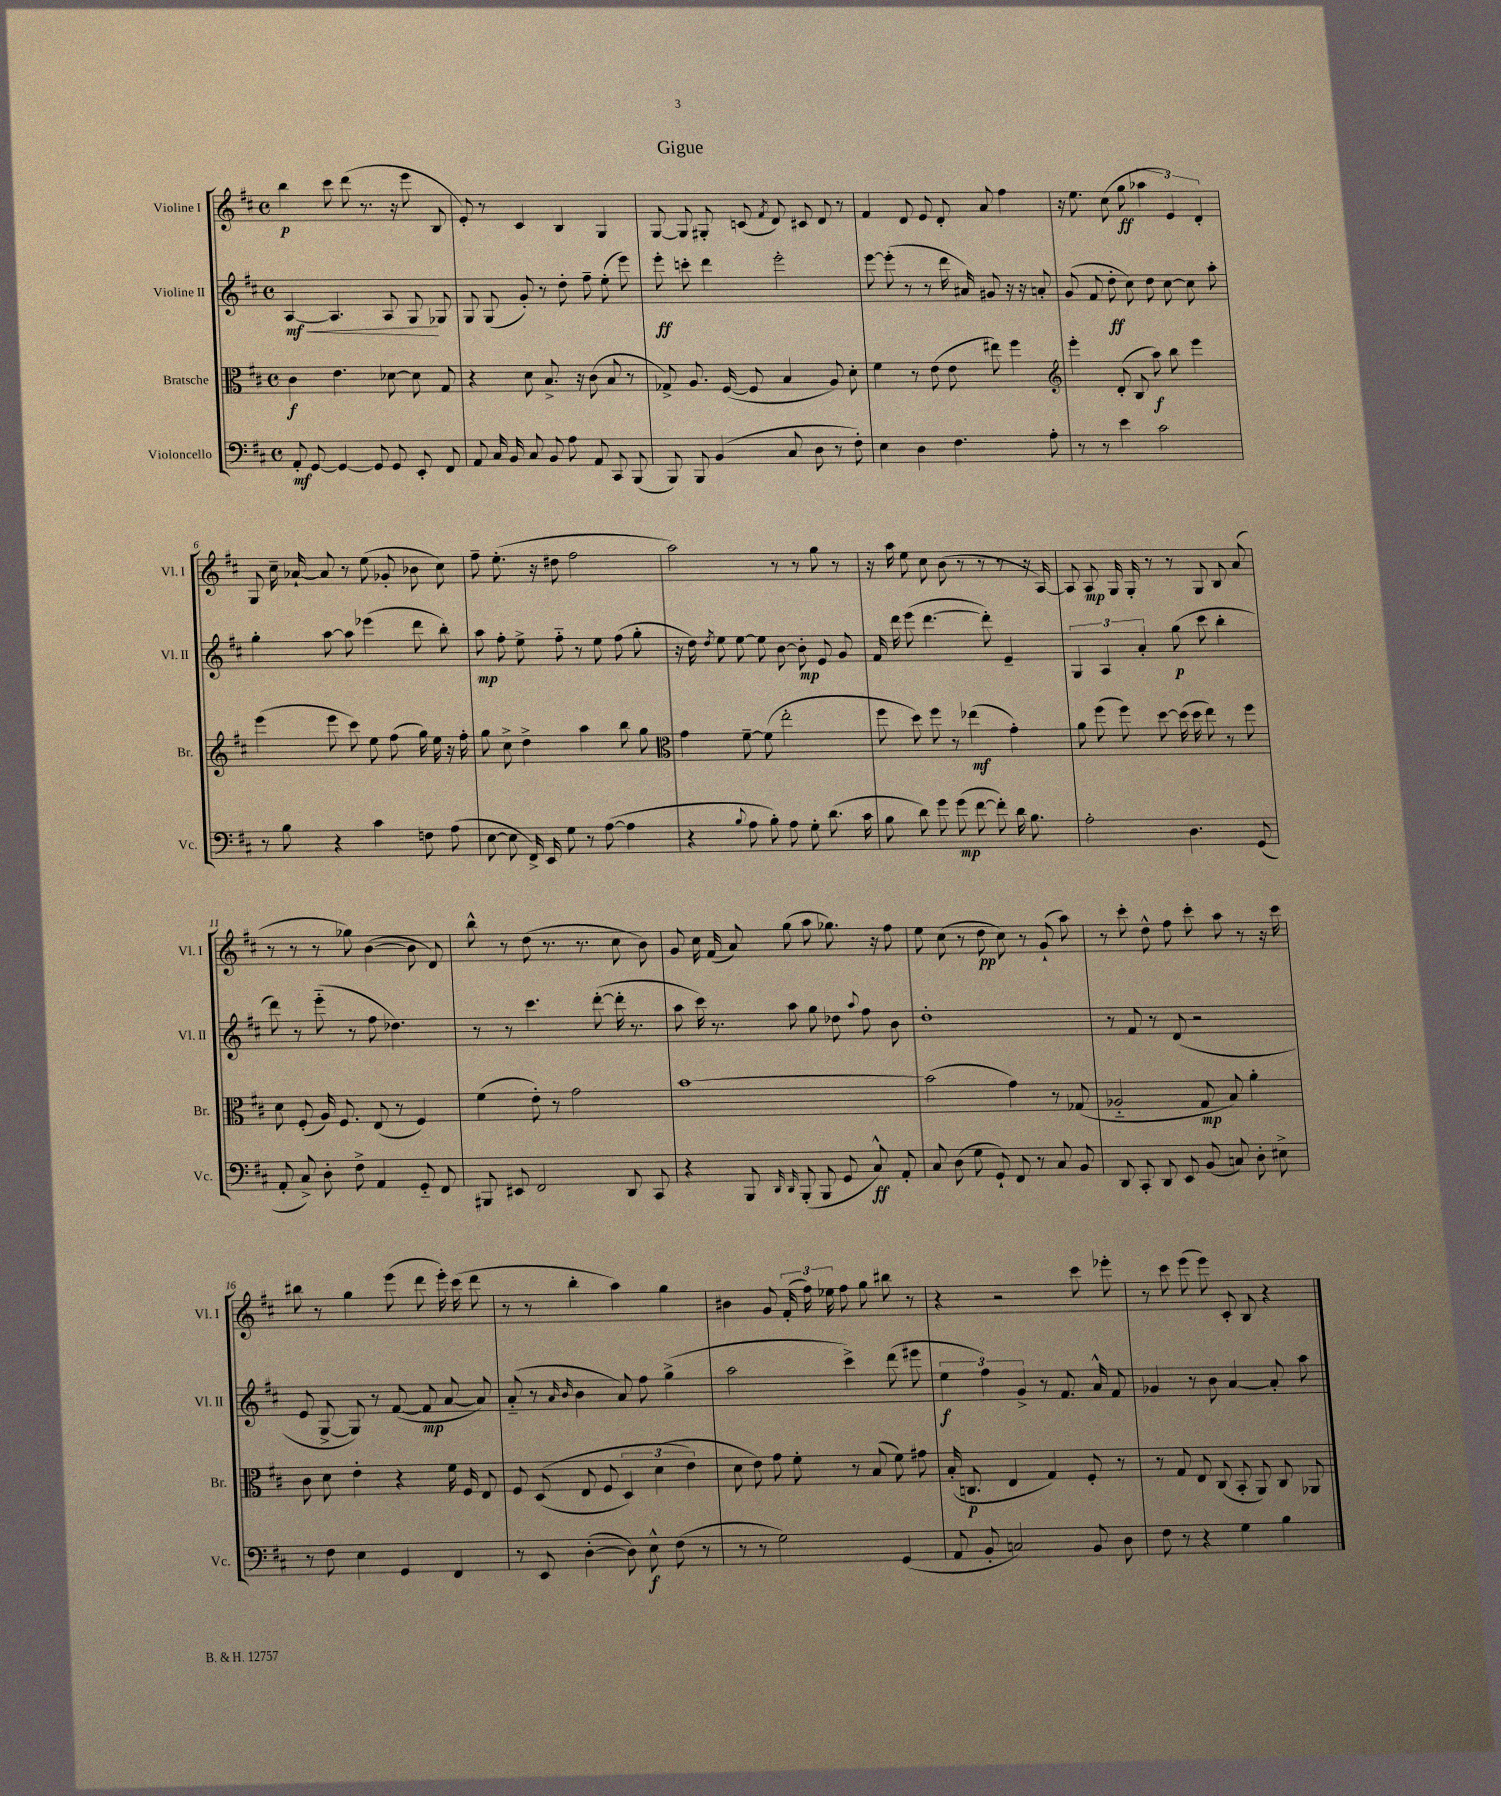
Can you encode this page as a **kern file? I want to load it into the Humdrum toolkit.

**kern	**kern	**kern	**kern
*staff4	*staff3	*staff2	*staff1
*clefF4	*clefC3	*clefG2	*clefG2
*k[f#c#]	*k[f#c#]	*k[f#c#]	*k[f#c#]
*M4/4	*M4/4	*M4/4	*M4/4
*met(c)	*met(c)	*met(c)	*met(c)
8AA'	4c#	[4A	4bb
[8GG	.	.	.
4GG_	4.e	4.A]	8ccc#
.	.	.	(8ddd
8GG]	.	.	8.r
8GG	[8d-	8A	.
.	.	.	16r
8EE'	8d-]	8G	8eee
8FF#	8G	8G-	8B
=	=	=	=
8AA	4r	8G	8e')
16C#	.	(8G	8r
16BB	.	.	.
8C#	8d	8g')	4c#
8BB	8.B^	8r	.
8A	.	8dd'	4B
.	16r	.	.
8AA	(8c#	8ff#~	.
8CC#	8B	(8ee'	4G
(8BBB	8r	8eee)	.
=	=	=	=
8BBB)	8G-^)	8eee'	[8G
8BBB	8.A	8ccc'	8G]
(4BB	.	4ddd	8G#'
.	([16F#	.	.
.	8F#]	.	(8c
.	.	.	8qf#
8C#	4B	2eee'	8d)
8D	.	.	8c#
8r	8A)	.	8d
8F#')	8d'	.	8r
=	=	=	=
4E	4f#	[8eee	4f#
.	.	(8eee']	.
4D	8r	8r	8d
.	(8e	8r	8e
4.F#	8e	16ddd	8d'
.	.	16a#)	.
.	8ee#)	8g#	8a
.	4ff#	16r	4ff#
.	.	16r	.
8A'	.	8a'	.
=	=	=	=
*	*clefG2	*	*
8r	4eee'	(8g	16r
.	.	.	8.ee
8r	.	8f#	.
4e	(8d'	8dd'	(8cc#
.	8B	8cc#)	8gg
2c#	8aa)	8dd	6aa-
.	8bb	[8cc#	.
.	.	.	6e)
.	4eee	8cc#]	.
.	.	.	6d'
.	.	8aa'	.
=	=	=	=
8r	(4eee	4gg'	8G
8B	.	.	16cc#~
.	.	.	[16a-`
4r	8eee	[8aa	8a-]
.	8ccc#)	8aa]	8r
4c#	8ee	(4eee-	(8ee
.	(8ff#	.	8g-'
8F	16gg)	8ddd	8b-
.	16ee	.	.
(8A	16r	8bb')	8cc#)
.	16ff#'	.	.
=	=	=	=
[8E	8gg	8aa	8ff#~
8E]	8cc#^	8ff#'	(8.ee'
16FF#^)	4dd^	8ee^	.
16EE	.	.	16r
8G	.	8ff#'~	8dd#
8r	4aa	8r	2ff#
([8A	.	8ee	.
4A]	8bb	(8ff#	.
.	8gg	8gg'	.
=	=	=	=
*	*clefC3	*	*
4r	4g	16r	2aa)
.	.	16dd)	.
.	.	8qdd	.
.	.	8ee	.
8qqB	.	.	.
8A	[8f#~	[8ee	.
8B')	(8f#]	8ee]	.
8A	2ee'	[8b	8r
8G'	.	8b']	8r
(8.d	.	8e	8gg
.	.	8g	8r
16c#	.	.	.
=	=	=	=
8B	8ff#	16f#	16r
.	.	16ddd	16aa
8d)	8dd)	(8eee	8ee
8g	8ff#	[4.ddd	8cc#
(8g	8r	.	(8b
[8f#	(4ee-	.	8r
8f#'])	.	8ddd'])	8r
16d	4g')	4e~	8r
8.B	.	.	.
.	.	.	16r
.	.	.	[16A)
=	=	=	=
2A'	8a	6G	8A]
.	(8ff#	.	8A
.	.	6A	.
.	8ff#)	.	16G
.	.	.	16G'
.	.	6a'	.
.	[8dd	.	8r
4.D	(16dd]	(8gg	8r
.	16dd	.	.
.	8ee)	8ccc#	8G
.	8r	4bb'	8B
(8GG	8ff#	.	(8a
=	=	=	=
8AA'	8d	8ddd)	8r
8C#^)	(8F#'	8r	8r
8D'	16A)	(8eee'~	8r
.	8.F#	.	.
8F#^	.	8r	8gg-)
4AA	(8E	8ff#	([4b
.	8r	4.dd-)	.
8GG'~	4F#)	.	8b]
8FF#	.	.	8d)
=	=	=	=
8BBB#	(4f#	8r	8bb^^
8EE#	.	8r	8r
2FF#	8e')	4.ccc#	(8dd
.	8r	.	8.r
.	2g	.	.
.	.	.	8.r
.	.	([8ddd'	.
8DD	.	16ddd']	8cc#
.	.	8.r	.
8CC#	.	.	8b)
=	=	=	=
4r	[1b	8aa	8g
.	.	16ccc#)	16cc#
.	.	8.r	(16f#
8BBB	.	.	8a)
16qqDD	.	.	.
16qqDD	.	.	.
(8BBB'	.	8aa	(8gg
8BBB	.	8gg	8aa
8GG	.	8dd-	8.gg-)
.	.	8qqaa	.
8C#^^)	.	8ff#	.
.	.	.	16r
8AA'	.	8b	8ff#
=	=	=	=
8C#	(2b]	1dd'	8ee
(8D	.	.	(8cc#
8G	.	.	8r
8GG`)	.	.	8dd
8FF#	4g)	.	8cc#)
8r	.	.	8r
8C#	8r	.	(8g`
8BB	(8G-	.	8aa)
=	=	=	=
8DD	2A-'~	8r	8r
8CC#'	.	8f#	8ccc#'
8DD	.	8r	8dd^^
8EE	.	(8d	8ff#
(8BB	8G	2r	8ccc#'
8C)	8B)	.	8aa
8D'	4a'	.	8r
8E#^	.	.	16r
.	.	.	16ccc#
=	=	=	=
8r	8c#	8e	8bb#
8F#	8d	[8G^	8r
4E	4e'	8G])	4gg
.	.	8r	.
4GG	4r	([8f#	(8eee
.	.	8f#]	8ddd
4FF#	16f#	[8a	16eee')
.	16F#	.	(16ccc#
.	8E	8a])	8ddd
=	=	=	=
8r	8F#	(8a'~	8r
8EE	&((8D	8r	8r
.	.	16qqa	.
.	.	16qqb	.
([4D'	8E	4b	4bb'
.	8F#	.	.
8D])	6D)	8a)	4aa)
8E^^	.	8ff#	.
.	(6d	.	.
(8F#	.	(4gg^	4gg
.	6e&)	.	.
8r	.	.	.
=	=	=	=
8r	8d	2aa	4b#
8r	8e)	.	.
2G)	8g	.	8g
.	8f#'	.	(24f#'
.	.	.	24ff#)
.	.	.	24ee-
.	8r	4ccc#^)	8ff#
.	(8B	.	8gg
(4GG	8f#)	(8ddd	8bb#
.	8g#	8eee#	8r
=	=	=	=
8AA	(16B'	6ee	4r
.	8.C	.	.
8BB'	.	.	.
.	.	6ff#)	.
2C)	4E	.	2r
.	.	6g^	.
.	4G)	8r	.
.	.	8.f#	.
8BB	8F#'	.	8ccc#
.	.	16a^^	.
8D	8r	8f#	8eee-'
=	=	=	=
8F#	8r	4g-	8r
8r	8G	.	8ccc#
4r	8E	8r	(8eee
.	(8C#	8b	8eee)
4G	8BB'	[4a	8c#'
.	8AA)	.	8B
4B	8C#	8a']	4r
.	8AA-	8aa	.
==	==	==	==
*-	*-	*-	*-
